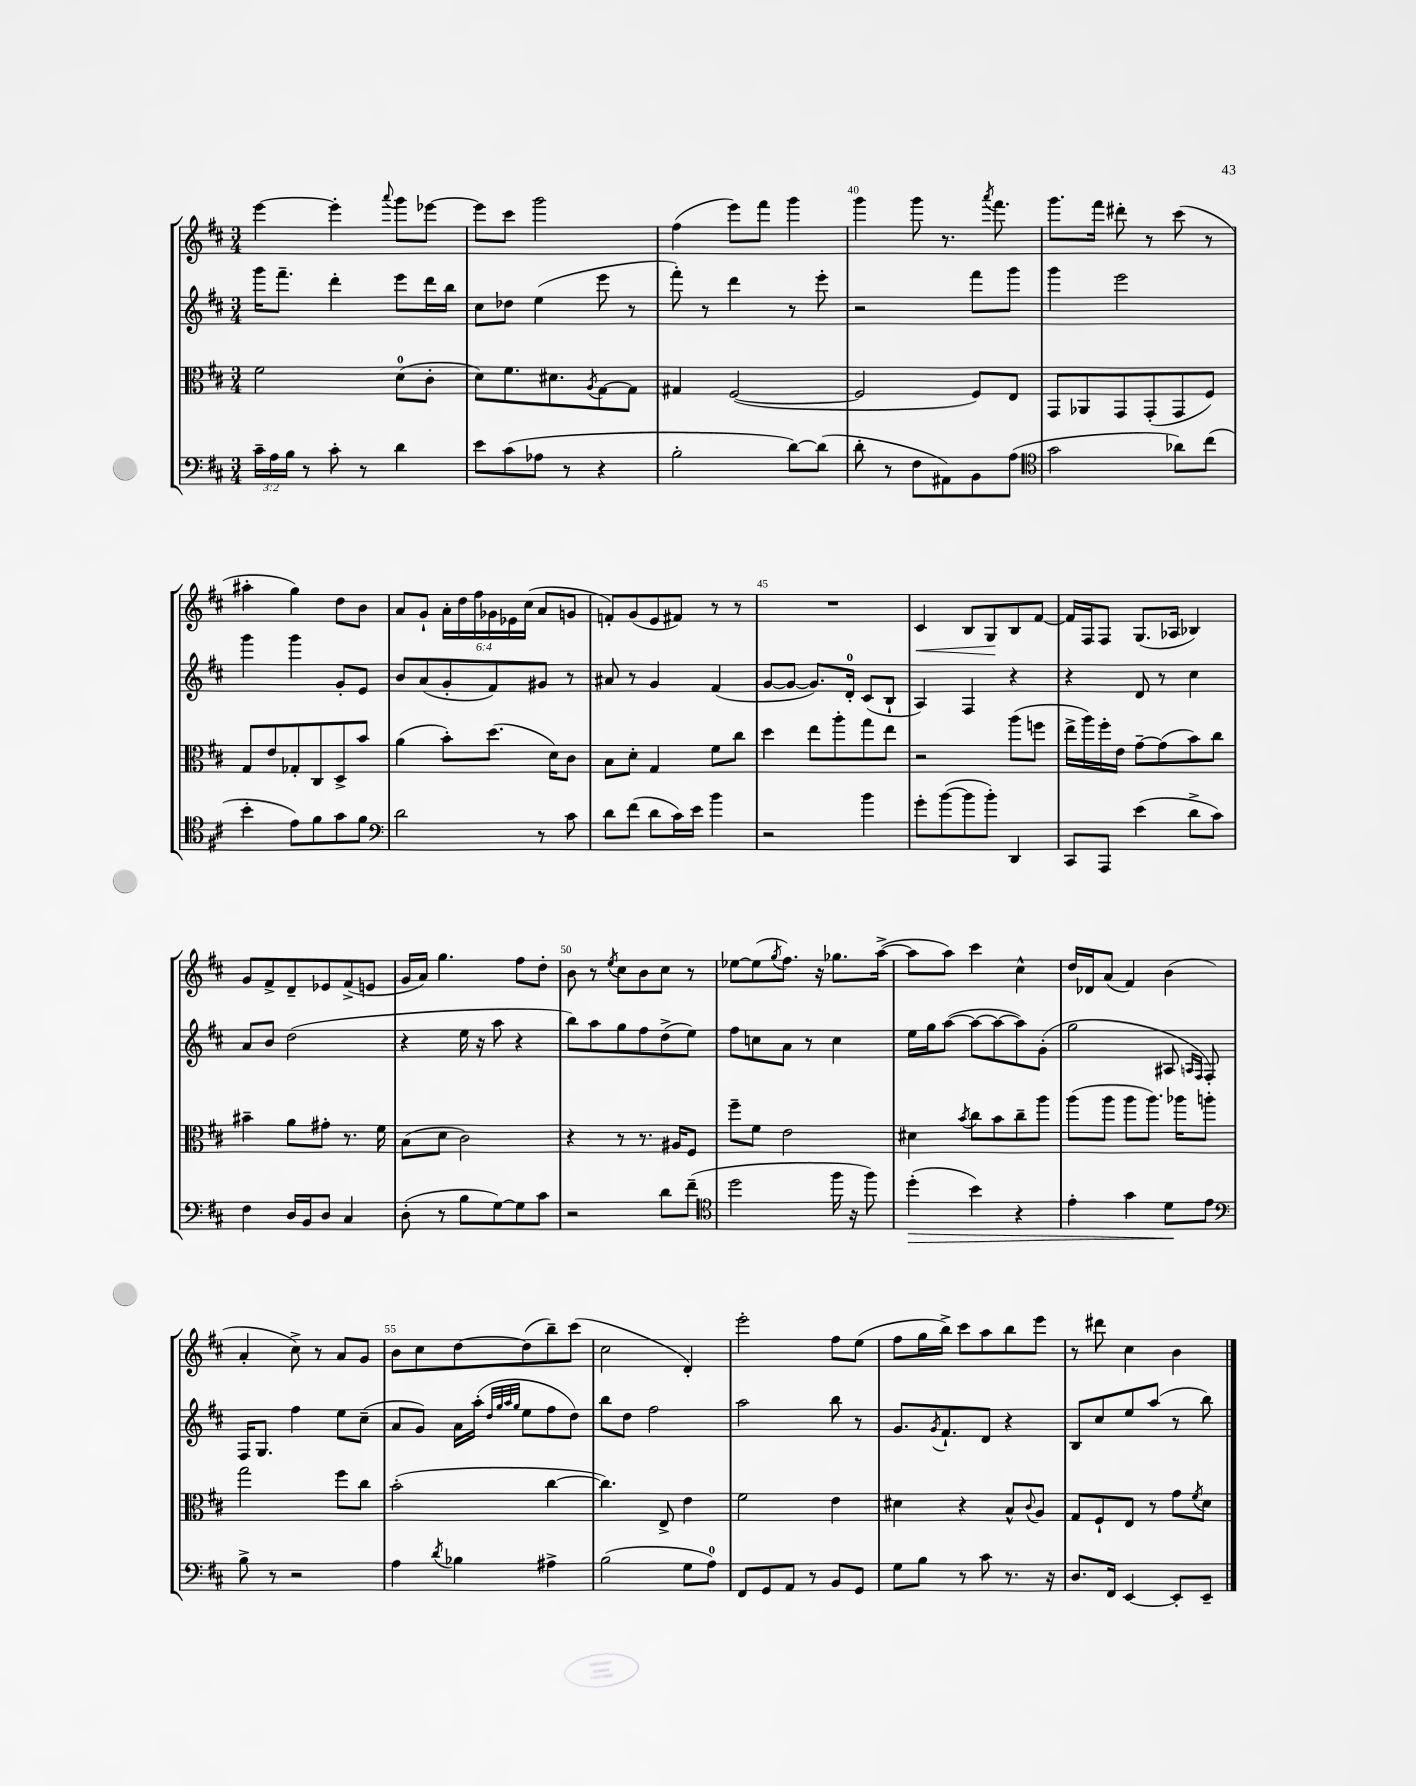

**kern	**dynam	**kern	**kern	**kern	**dynam
*part4	*part4	*part3	*part2	*part1	*part1
*staff4	*staff4	*staff3	*staff2	*staff1	*staff1
*clefF4	*	*clefC3	*clefG2	*clefG2	*
*k[f#c#]	*	*k[f#c#]	*k[f#c#]	*k[f#c#]	*
*M3/4	*	*M3/4	*M3/4	*M3/4	*
=37	=37	=37	=37	=37	=37
24c#~\LL	.	2f#\	16ggg\KL	[4eee\	.
24A\	.	.	.	.	.
.	.	.	8.fff#~\J	.	.
24B\JJ	.	.	.	.	.
8r	.	.	.	.	.
8c#'\	.	.	4ddd'\	4eee'\]	.
8r	.	.	.	.	.
.	.	.	.	8qqaaa/	.
4d\	.	(8d\L	8eee\L	8ggg\L	.
.	.	8c#'\J	16ddd\L	[8eee-X\J	.
.	.	.	16bb\JJ	.	.
=38	=38	=38	=38	=38	=38
8e\L	.	8d\L)	8cc#\L	8eee-\L]	.
(8c#\	.	8.f#\	8dd-X\J	8ccc#\J	.
8A-X\J	.	.	(4ee\	2ggg\	.
.	.	8.d#X\	.	.	.
8r	.	.	.	.	.
.	.	8qA/	.	.	.
4r	.	[8G\	8eee\	.	.
.	.	8G\J]	8r	.	.
=39	=39	=39	=39	=39	=39
2B'\	.	4G#X/	8fff#'\)	(4ff#\	.
.	.	.	8r	.	.
.	.	([2F#/	4ddd\	8eee\L)	.
.	.	.	.	8fff#\J	.
[8d\L)	.	.	8r	4ggg\	.
(8d\J]	.	.	8eee'\	.	.
=40	=40	=40	=40	=40	=40
8d'\	.	2F#/]	2r	4ggg\	.
8r	.	.	.	.	.
8F#\L	.	.	.	8ggg\	.
8AA#X\)	.	.	.	8.r	.
8BB\	.	8F#/L)	8fff#\L	.	.
.	.	.	.	8qaaa/	.
.	.	.	.	8.fff#\	.
(8A\J	.	8E/J	8ggg\J	.	.
=41	=41	=41	=41	=41	=41
*clefC4	*	*	*	*	*
2g\	.	8GG/L	4ggg\	8.ggg\L	.
.	.	8AA-X/	.	.	.
.	.	.	.	16fff#\Jk	.
.	.	8GG/	2eee\	8ddd#X'\	.
.	.	(8GG'/	.	8r	.
8a-X\L)	.	8GG/	.	(8ccc#\	.
(8cc#\J	.	8F#/J)	.	8r	.
!!LO:LB:g=z
=42	=42	=42	=42	=42	=42
4b'\	.	8G/L	4ggg\	4aa#X'\	.
.	.	8e/	.	.	.
8e\L)	.	8G-X'/	4ggg\	4gg\)	.
8f#\	.	8C#/	.	.	.
8g\	.	8D^/	8g'/L	8dd\L	.
8f#\J	.	8b/J	8e/J	8b\J	.
=43	=43	=43	=43	=43	=43
*clefF4	*	*	*	*	*
2d\	.	(4a\	8b/L	8a/L	.
.	.	.	(8a/	8g`/J	.
.	.	8b'\L)	8g'/	24a'\LL	.
.	.	.	.	24dd\	.
.	.	.	.	24ff#\	.
.	.	(8.dd\J	8f#/)	24g-X\	.
.	.	.	.	24e-X\	.
.	.	.	.	(24cc#\JJ	.
8r	.	.	8g#X/J	8a/L	.
.	.	16d\KL)	.	.	.
8c#\	.	8c#\J	8r	8gn/J	.
=44	=44	=44	=44	=44	=44
8d\L	.	8B\L	8a#X/	8fn'/L)	.
(8f#\J	.	8d'\J	8r	(8g/	.
8d\L	.	4G/	4g/	8e/	.
16c#\L)	.	.	.	8f#X/J)	.
16e\JJ	.	.	.	.	.
4b\	.	8f#\L	(4f#/	8r	.
.	.	8cc#\J	.	8r	.
=45	=45	=45	=45	=45	=45
2r	.	4dd\	[8g/L	2.r	.
.	.	.	8g/J_	.	.
.	.	8ee\L	8.g/L])	.	.
.	.	8aa'\	.	.	.
.	.	.	16d'/Jk	.	.
4b\	.	8gg\	(8c#/L	.	.
.	.	8ee\J	8B`/J	.	.
=46	=46	=46	=46	=46	=46
!	!	!	!	!	!LO:HP:b
8g'\L	.	2r	4A/)	4c#/	<
([8b\	.	.	.	.	.
8b\]	.	.	4F#/	8B/L	.
8b'\J)	.	.	.	8G/	.
4DD/	.	(8aa\L	4r	8B/	[
.	.	8ffn\J	.	[8f#/J	.
=47	=47	=47	=47	=47	=47
8CC#/L	.	16ee^\LL	4r	16f#/LL]	.
.	.	16aa\)	.	16F#/J	.
8AAA/J	.	16ff#'\	.	8F#/J	.
.	.	16e\JJ	.	.	.
(4e\	.	[8g~\L	8d/	(8.G/L	.
.	.	(8g\]	8r	.	.
.	.	.	.	16A-X/Jk	.
8d^\L	.	8b\)	4cc#\	4B-X/)	.
8c#\J)	.	8cc#\J	.	.	.
!!LO:LB:g=z
=48	=48	=48	=48	=48	=48
4F#\	.	4b#X~\	8a/L	8g/L	.
.	.	.	8b/J	8f#^/	.
16D/LL	.	8a\L	(2dd\	8d~/	.
16BB/J	.	.	.	.	.
8D/J	.	8g#X'\J	.	8e-X/	.
4C#/	.	8.r	.	(8f#^/	.
.	.	.	.	8en/J	.
.	.	16f#\	.	.	.
=49	=49	=49	=49	=49	=49
(8D'\	.	(8B\L	4r	16g/LL	.
.	.	.	.	16a/JJ)	.
8r	.	8d\J	.	4.gg\	.
8B\L	.	2c#\)	16ee\	.	.
.	.	.	16r	.	.
[8G\)	.	.	8aa\	.	.
8G\]	.	.	4r	8ff#\L	.
8c#\J	.	.	.	8dd'\J	.
=50	=50	=50	=50	=50	=50
2r	.	4r	8bb\L)	8b\	.
.	.	.	8aa\	8r	.
.	.	.	.	8qee/	.
.	.	8r	8gg\	8cc#\L	.
.	.	8.r	8ff#\	8b\	.
8d\L	.	.	(8dd^\	8cc#\J	.
.	.	16A#X/KL	.	.	.
(8f#~\J	.	8F#/J	8ee\J)	8r	.
=51	=51	=51	=51	=51	=51
*clefC4	*	*	*	*	*
2dd\	.	8ff#~\L	8ff#\L	[8ee-X\L	.
.	.	8f#\J	8ccn\	(8ee-\]	.
.	.	.	.	8qgg/	.
.	.	2e\	8a\J	8.ff#\J)	.
.	.	.	8r	.	.
.	.	.	.	16r	.
16ff#\	.	.	4cc\	8.gg-X\L	.
16r	.	.	.	.	.
8ff#\)	.	.	.	.	.
.	.	.	.	([16aa^\Jk	.
=52	=52	=52	=52	=52	=52
!	!LO:HP:b	!	!	!	!
(4dd'\	>	4d#X\	16ee\LL	8aa\L]	.
.	.	.	16gg\J	.	.
.	.	.	([8aa\J	8aa\J)	.
.	.	8qb/	.	.	.
4b\)	.	8cc#\L	8aa\L_	4ccc#\	.
.	.	8b\	8aa\_	.	.
4r	.	8cc#~\	8aa\])	4cc#^^\	.
.	.	8aa\J	(8g'\J	.	.
=53	=53	=53	=53	=53	=53
4e'\	.	(8aa\L	2gg\	16dd/LL	.
.	.	.	.	16d-X/J	.
.	.	8aa\J	.	(8a/J	.
4g\	.	8aa\L	.	4f#/)	.
.	.	8.aa\J)	.	.	.
8d\L	.	.	8A#X/	(4b\	.
.	.	16aa-X\KL	.	.	.
.	.	.	16qqAn/LL	.	.
.	.	.	16qqF#/JJ	.	.
8e\J	]	8aan'\J	8F#'/)	.	.
!!LO:LB:g=z
=54	=54	=54	=54	=54	=54
*clefF4	*	*	*	*	*
8B^\	.	2gg\	16F#/KL	4a'/	.
.	.	.	8.G/J	.	.
8r	.	.	.	.	.
2r	.	.	4ff#\	8cc#^\)	.
.	.	.	.	8r	.
.	.	8ff#\L	8ee\L	8a/L	.
.	.	8cc#\J	(8cc#~\J	8g/J	.
=55	=55	=55	=55	=55	=55
4A\	.	(2b'\	8a/L	8b\L	.
.	.	.	8g/J)	8cc#\	.
8qd/	.	.	.	.	.
4B-X\	.	.	16a\LL	[8dd\	.
.	.	.	(16aa'\JJ	.	.
.	.	.	32qqdd/LLL	.	.
.	.	.	32qqgg/	.	.
.	.	.	32qqaa/	.	.
.	.	.	32qqgg/JJJ	.	.
.	.	.	8ee\L	(8dd\]	.
4A#X^\	.	[4cc#\	8ff#\	8bb~\)	.
.	.	.	8dd\J)	(8ccc#\J	.
=56	=56	=56	=56	=56	=56
(2B\	.	4.cc#\])	8bb\L	2cc#\	.
.	.	.	8dd\J	.	.
.	.	.	2ff#\	.	.
.	.	8E^/	.	.	.
8G\L	.	4e\	.	4d'/)	.
8A\J)	.	.	.	.	.
=57	=57	=57	=57	=57	=57
8FF#/L	.	2f#\	2aa\	2eee'\	.
8GG/	.	.	.	.	.
8AA/J	.	.	.	.	.
8r	.	.	.	.	.
8BB/L	.	4e\	8bb\	8ff#\L	.
8GG/J	.	.	8r	(8ee\J	.
=58	=58	=58	=58	=58	=58
8G\L	.	4d#X\	8.g/L	8ff#\L	.
8B\J	.	.	.	16gg\L	.
.	.	.	8qg/	.	.
.	.	.	8.f#`/	16bb^\JJ)	.
8r	.	4r	.	8ccc#\L	.
8c#\	.	.	8d/J	8aa\	.
8.r	.	8B^^/L	4r	8bb\	.
.	.	8qqc#/	.	.	.
.	.	8A/J	.	8eee\J	.
16r	.	.	.	.	.
=59	=59	=59	=59	=59	=59
8.D/L	.	8G/L	8B/L	8r	.
.	.	8F#`/	8cc#/	8ddd#X\	.
16FF#/Jk	.	.	.	.	.
[4EE/	.	8E/J	8ee/	4cc#\	.
.	.	8r	(8aa/J	.	.
8EE'/L]	.	8g\L	8r	4b\	.
.	.	8qf#/	.	.	.
8EE~/J	.	8d\J	8bb\)	.	.
==	==	==	==	==	==
*-	*-	*-	*-	*-	*-
